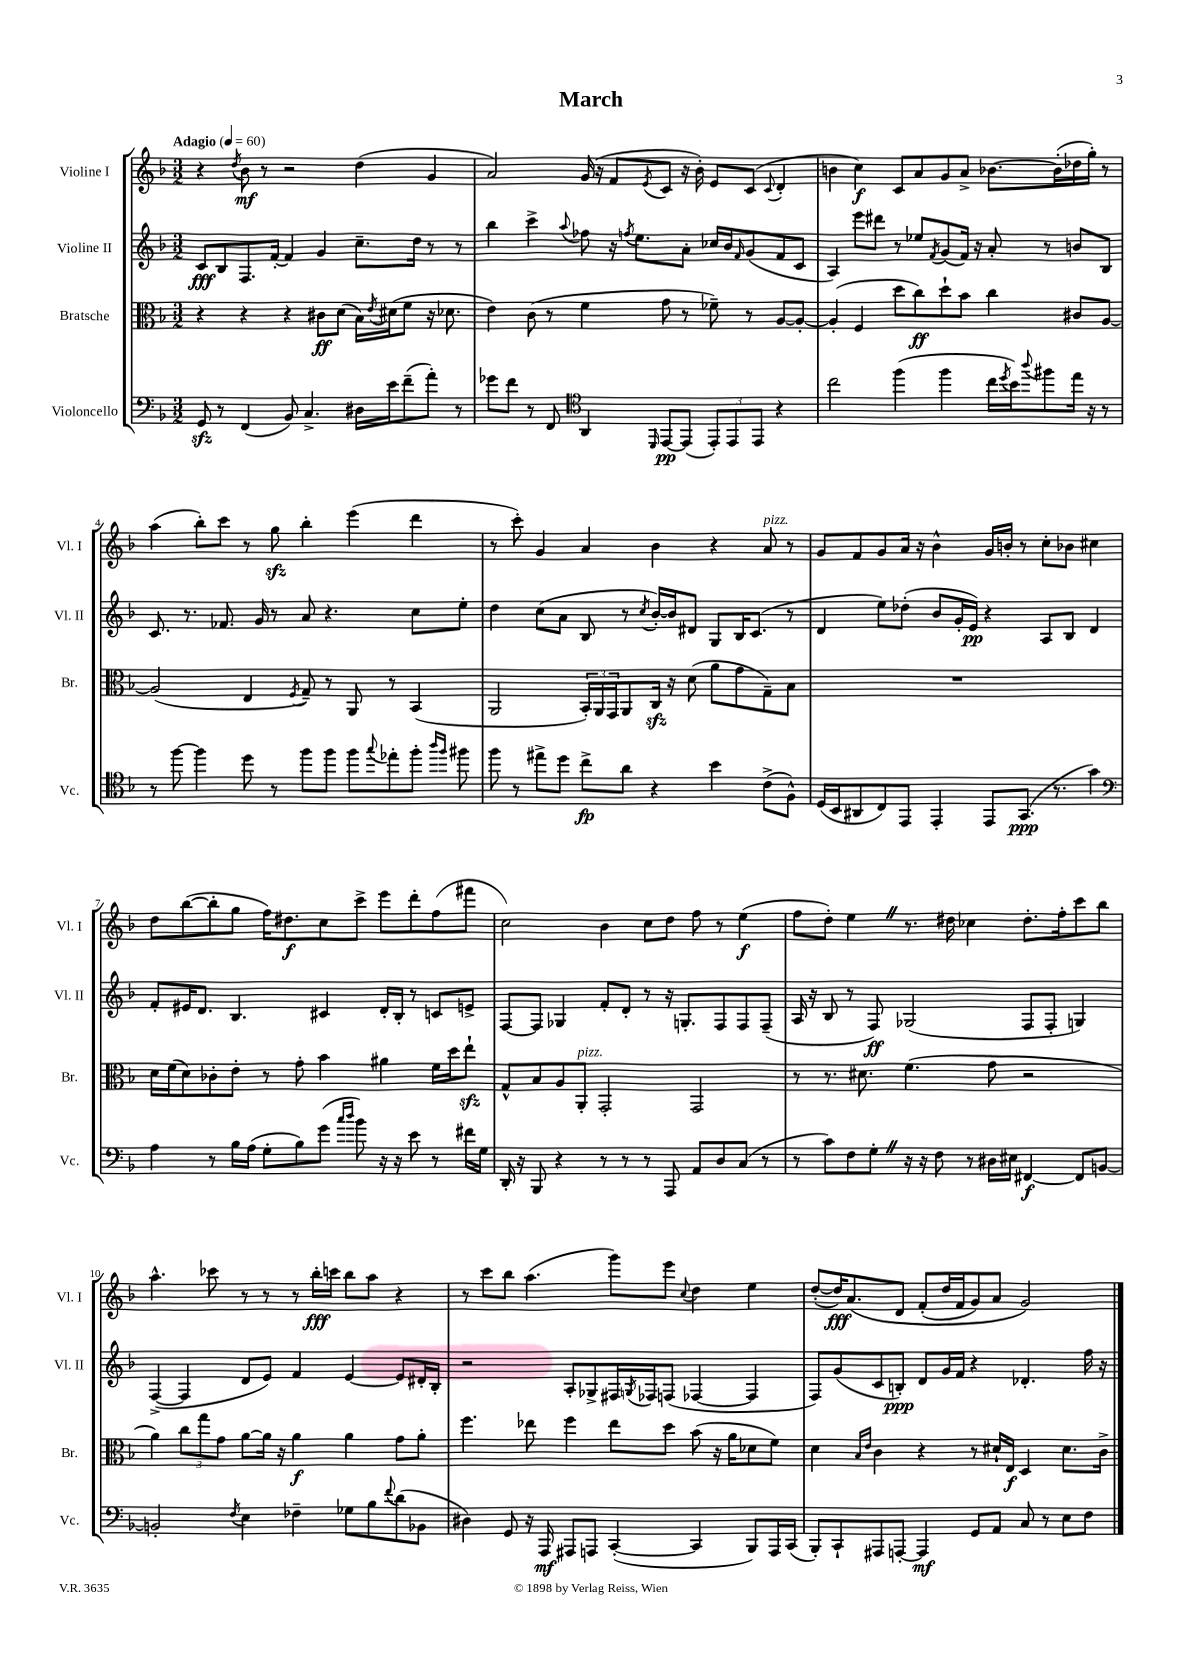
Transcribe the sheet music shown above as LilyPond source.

\header { title = "March" }
<<
\new StaffGroup <<
\new Staff = "s0" \with { instrumentName = "Violine I" shortInstrumentName = "Vl. I" } {
    \clef treble \key f \major \numericTimeSignature \time 3/2 \tempo "Adagio" 4 = 60
    r4 \acciaccatura { d''8 } bes'8\mf r8 r2 d''4( g'4 |
    a'2) g'16( r16 f'8 \acciaccatura { e'8 } c'8 r16 bes'16-.) e'8 c'8( \appoggiatura { c'8 } d'4-. |
    b'4 c''4\f) c'8 a'8 g'8 a'8-> bes'8.~ bes'16-.( des''16 g''16-.) r8 |
    a''4( bes''8-.) c'''8 r8 g''8\sfz bes''4-. e'''4( d'''4 |
    r8 c'''8-.) g'4 a'4 bes'4 r4 a'8^\markup { \italic "pizz." } r8 |
    g'8 f'8 g'8 a'16 r16 bes'4-^ g'16 b'16-. r8 c''8-. bes'8 cis''4 |
    d''8 bes''8~( bes''8-. g''8 f''16) dis''8.\f c''8 c'''8-> e'''8 d'''8-. f''8( fis'''8 |
    c''2) bes'4 c''8 d''8 f''8 r8 e''4\f( |
    f''8 d''8-.) e''4 \once \override BreathingSign.text = \markup { \musicglyph "scripts.caesura.straight" } \breathe r8. dis''16 ces''4 dis''8.-. f''16-. c'''8 bes''8 |
    a''4.-^ ces'''8 r8 r8 r8 bes''16-.\fff c'''16 bes''8 a''8 r4 |
    r8 c'''8 bes''8 a''4.( g'''8) e'''8 \appoggiatura { c''8 } d''4 e''4 |
    d''8~-.( d''16\fff) a'8.\( d'8 f'8-.( d''16 f'16 g'8) a'8 g'2\) \bar "|." |
}
\new Staff = "s1" \with { instrumentName = "Violine II" shortInstrumentName = "Vl. II" } {
    \clef treble \key f \major \numericTimeSignature \time 3/2
    c'8\fff bes8 f8. f'16~-. f'4 g'4 c''8.-- d''16 r8 r8 |
    bes''4 c'''4-> \appoggiatura { a''8 } fes''8 r16 \acciaccatura { f''8 } e''8. a'8-. ces''16 bes'16 \grace { f'16 } g'8( f'8 c'8 |
    a4) e'''8 dis'''8 r8 ees''8 \acciaccatura { f'8 } g'8( f'16) r16 a'8-. r8 b'8 bes8 |
    c'8. r8. fes'8. g'16 r8 a'8 r4. c''8 e''8-. |
    d''4 c''8( a'8 bes8 r8 \acciaccatura { c''8 } bes'16~-.) bes'16 dis'8 g8 bes16 c'8.( r8 |
    d'4 e''8) des''8-.( bes'8 g'16-. e'16\pp) r4 a8 bes8 d'4 |
    f'8-. eis'16 d'8. bes4. cis'4 d'16-. bes16-. r8 c'8 e'8-> |
    f8~ f8 ges4 f'8-. d'8-. r8 r16 g8.-. f8 f8 f8--( |
    a16 r16 bes8 r8 f8\ff) ges2( f8 f8-. g4) |
    f4~->( f4 d'8 e'8) f'4 e'4~ e'8 dis'16-. bes16-. |
    r2 a8-. ges8-> fis16 \acciaccatura { g8 } fes16 f8( fes4~ fes4 |
    f8) g'8( c'8 b8-.\ppp) d'8 g'16 f'16 r4 des'4.-. f''16 r16 \bar "|." |
}
\new Staff = "s2" \with { instrumentName = "Bratsche" shortInstrumentName = "Br." } {
    \clef alto \key f \major \numericTimeSignature \time 3/2
    r4 r4 r4 cis'8\ff d'8( bes16) \acciaccatura { e'8 } dis'16( f'8 r16 des'8. |
    e'4) c'8( r8 f'4 g'8 r8 fes'8--) r8 a8~ a8~-. |
    a4-.( f4 d''8 c''8\ff) d''8-! bes'8 c''4 cis'8 a8~ |
    a2( e4 \acciaccatura { f8 } g8--) r8 a,8 r8 bes,4( |
    a,2 \tuplet 3/2 { bes,16-.) a,16 g,16 } a,8 c16\sfz r16 d'8( a'8 g'8 g8--) bes8 |
    R1. |
    d'16 f'16( d'8) ces'8-. e'8-. r8 g'8-. bes'4 ais'4 f'16 d''16 e''8-!\sfz |
    g8-^ bes8 a8 a,8-.^\markup { \italic "pizz." } g,2-. g,2 |
    r8 r8. dis'8. f'4.( g'8 r2 |
    a'4) \tuplet 3/2 { c''8 g''8 g'8 } a'8~ a'16 r16 a'4\f a'4 g'8 a'8-. |
    f''4. ees''8 f''4 ees''8 d''8 bes'8( r16 a'16 des'8 f'8) |
    d'4 \grace { bes16 e'16 } c'4 r4 r8 dis'16-! e16\f d4 dis'8. c'16-> \bar "|." |
}
\new Staff = "s3" \with { instrumentName = "Violoncello" shortInstrumentName = "Vc." } {
    \clef bass \key f \major \numericTimeSignature \time 3/2
    g,8\sfz r8 f,4( bes,8) c4.-> dis16 e'16 f'8--( a'8-.) r8 |
    ges'8 f'8 r8 f,8 \clef tenor a,4 \grace { d,16 } e,8~\pp e,8( \tuplet 3/2 { e,8-.) e,8 e,8 } r4 |
    c''2 f''4( f''4 c''16 \acciaccatura { d''8 } bes'16) \appoggiatura { a''8 } fis''8 e''16 r16 r8 |
    r8 f''8~ f''4 d''8 r8 f''8 f''8 f''8 \appoggiatura { g''8 } ees''8-. f''8-. \grace { a''16 f''16 } fis''8 |
    f''8 r8 eis''8-> d''8 c''8->\fp a'8 r4 bes'4 c'8->( f8-^) |
    d16( bes,16 ais,8 c8) e,8 e,4-. e,8 g,8.\ppp( r8. g'4) |
    \clef bass a4 r8 bes16 a16( g8-. bes8) g'8( \grace { c''16 d''16 } bes'8) r16 r16 e'8 r8 fis'16 g16 |
    d,16-. r16 bes,,8 r4 r8 r8 r8 a,,8 a,8 d8 c8( r8 |
    r8 c'8) f8 g8-. \once \override BreathingSign.text = \markup { \musicglyph "scripts.caesura.straight" } \breathe r16 r16 f8 r8 dis16 eis16 fis,4~\f fis,8 b,8~ |
    b,2-. \acciaccatura { f8 } e4 fes4-- ges8 bes8 \appoggiatura { f'8 } d'8( bes,8 |
    dis4) g,8 r16 a,,16\mf ais,,8 a,,8 c,4~-.( c,4 bes,,8) a,,16 c,16( |
    bes,,8-.) c,8-! ais,,8 a,,8~-. a,,4\mf g,8 a,8 c8 r8 e8 f8 \bar "|." |
}
>>
>>
